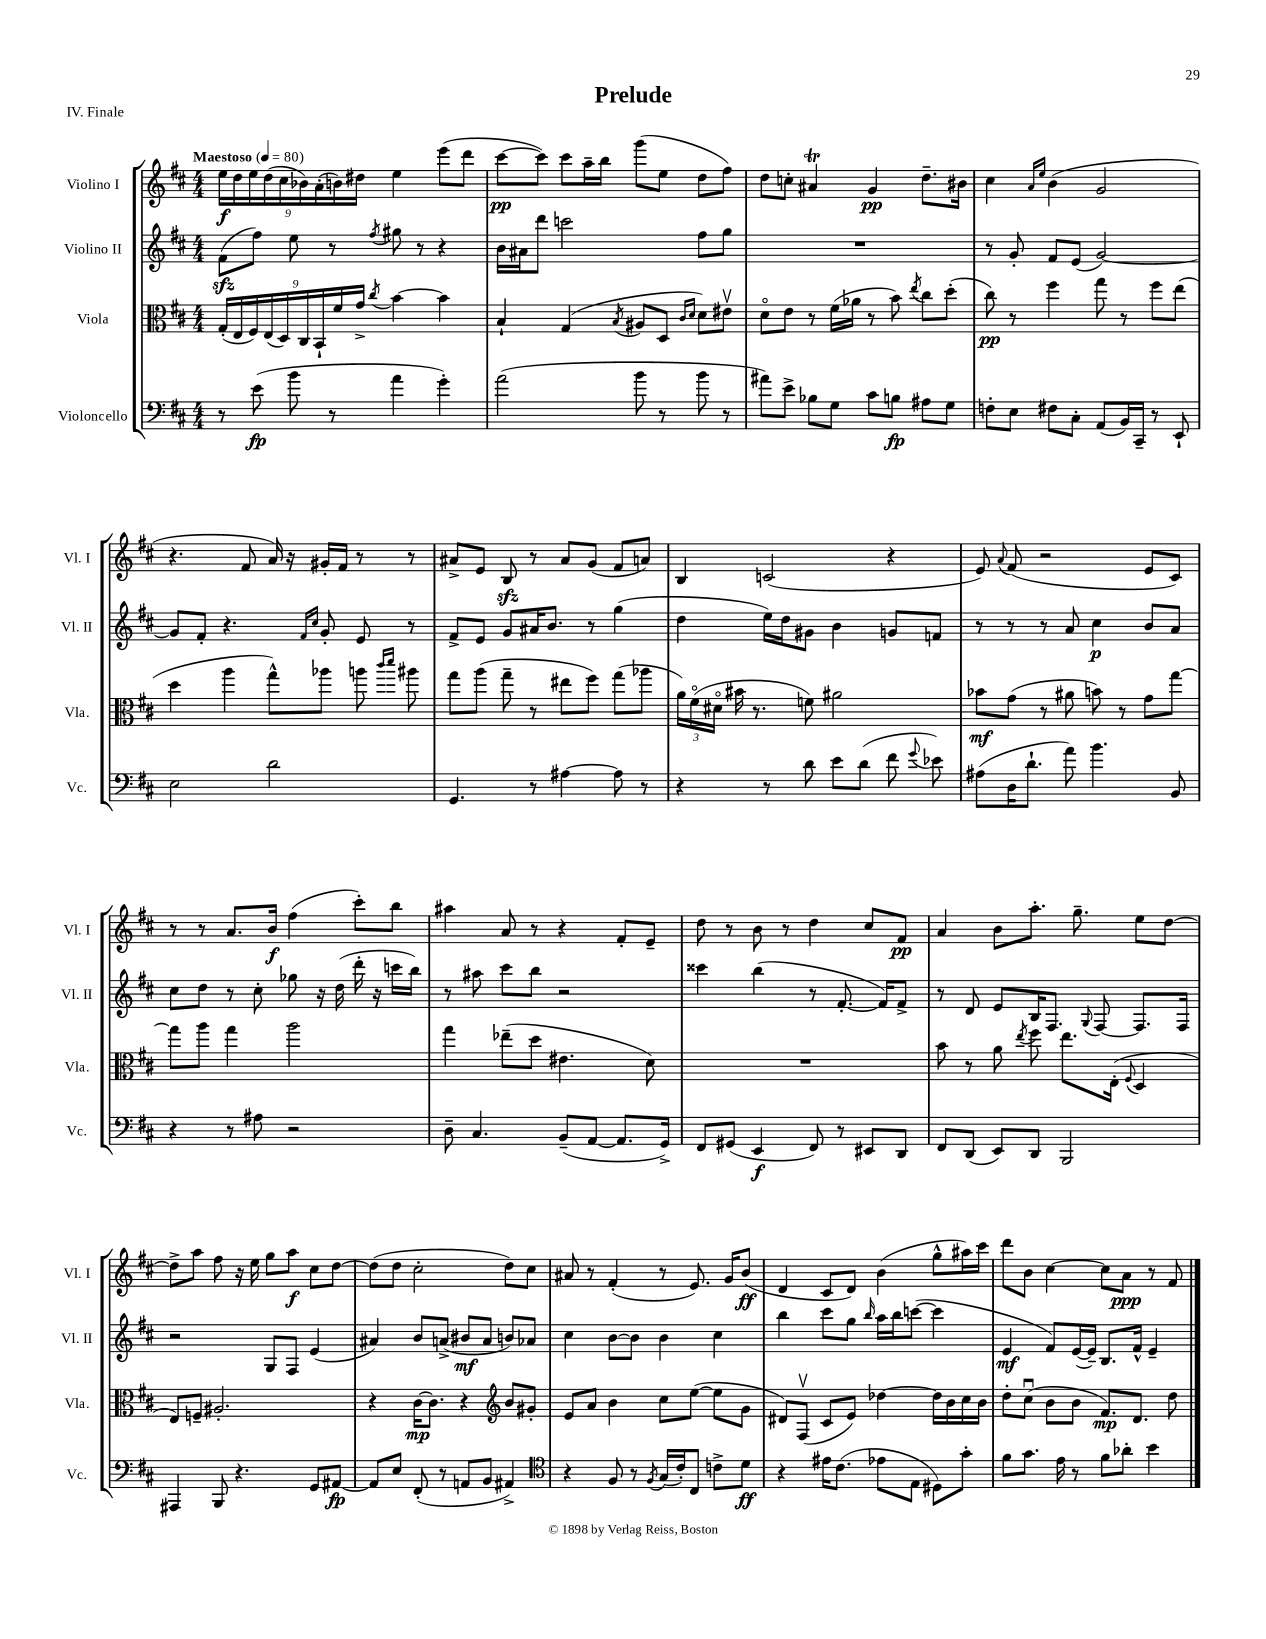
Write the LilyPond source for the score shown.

\header { title = "Prelude" piece = "IV. Finale" }
<<
\new StaffGroup <<
\new Staff = "s0" \with { instrumentName = "Violino I" shortInstrumentName = "Vl. I" } {
    \clef treble \key d \major \numericTimeSignature \time 4/4 \tempo "Maestoso" 4 = 80
    \autoBeamOff \tuplet 9/8 { e''16[\f d''16 e''16 d''16( cis''16 bes'16) a'16-.( b'16) dis''16] } e''4 e'''8[( d'''8] |
    cis'''8[~\pp cis'''8]) cis'''8[ a''16-- b''16] g'''8[( e''8] d''8[ fis''8]) |
    d''8[ c''8]-. ais'4\trill g'4\pp d''8.[-- bis'16] |
    cis''4 \grace { a'16[ e''16] } b'4( g'2 |
    r4. fis'8 a'16) r16 gis'16[-. fis'16] r8 r8 |
    ais'8[-> e'8] b8\sfz r8 ais'8[ g'8]( fis'8[ a'8]) |
    b4 c'2( r4 |
    e'8) \appoggiatura { a'8 } fis'8( r2 e'8[ cis'8]) |
    r8 r8 a'8.[ b'16]\f fis''4( cis'''8[-.) b''8] |
    ais''4 a'8 r8 r4 fis'8[-. e'8]-- |
    d''8 r8 b'8 r8 d''4 cis''8[ fis'8]\pp |
    a'4 b'8[ a''8.]-. g''8.-- e''8[ d''8]~ |
    d''8[-> a''8] fis''8 r16 e''16 g''8[ a''8]\f cis''8[ d''8]~ |
    d''8[( d''8] cis''2-. d''8[) cis''8] |
    ais'8 r8 fis'4-.( r8 e'8.) g'16[ b'8]\ff( |
    d'4 cis'8[ d'8]) b'4( g''8[-^ ais''16) cis'''16] |
    d'''8[ b'8] cis''4~ cis''8[ a'8]\ppp r8 fis'8 \bar "|." |
}
\new Staff = "s1" \with { instrumentName = "Violino II" shortInstrumentName = "Vl. II" } {
    \clef treble \key d \major \numericTimeSignature \time 4/4
    \autoBeamOff fis'8[\sfz( fis''8]) e''8 r8 \acciaccatura { fis''8 } gis''8 r8 r4 |
    b'16[ ais'16 d'''8] c'''2 fis''8[ g''8] |
    R1 |
    r8 g'8-. fis'8[ e'8]( g'2~) |
    g'8[ fis'8]-. r4. \grace { fis'16[ cis''16] } g'8-. e'8 r8 |
    fis'8[-> e'8] g'8[ ais'16 b'8.] r8 g''4( |
    d''4 e''16[) d''16 gis'8] b'4 g'8[ f'8] |
    r8 r8 r8 a'8 cis''4\p b'8[ a'8] |
    cis''8[ d''8] r8 cis''8-. ges''8 r16 d''16( d'''16-. r16 c'''16[ b''16]) |
    r8 ais''8 cis'''8[ b''8] r2 |
    cisis'''4 b''4( r8 fis'8.~-. fis'16[) fis'8]-> |
    r8 d'8 e'8[ b16 fis8.] \appoggiatura { g8 } fis8~ fis8.[ fis16] |
    r2 g8[ fis8] e'4( |
    ais'4) b'8[ a'8]->( bis'8[\mf a'8] b'8[) aes'8] |
    cis''4 b'8[~ b'8] b'4 cis''4 |
    b''4 cis'''8[ g''8] \grace { b''16 } a''16[ b''16 c'''8]~( c'''4 |
    e'4\mf fis'8[) e'16~( e'16]--) b8.[ fis'16]-^ e'4-- \bar "|." |
}
\new Staff = "s2" \with { instrumentName = "Viola" shortInstrumentName = "Vla." } {
    \clef alto \key d \major \numericTimeSignature \time 4/4
    \autoBeamOff \tuplet 9/8 { g16[-.( e16 fis16) e16( d16) cis16 b,16-! fis'16 g'16]-> } \acciaccatura { cis''8 } b'4~ b'4 |
    b4-! g4( \acciaccatura { b8 } ais8[ d8] \grace { cis'16[ d'16] } d'8[) eis'8]\upbow |
    d'8[\flageolet e'8] r8 fis'16[( aes'16] r8 b'8) \acciaccatura { e''8 } cis''8[ d''8]-.( |
    cis''8\pp) r8 fis''4 g''8 r8 fis''8[ e''8]( |
    d''4 a''4 g''8[-^) aes''8] a''8 \grace { cis'''16[ d'''16] } ais''8 |
    g''8[ a''8]( g''8-- r8 eis''8[ fis''8]) g''8[( aes''8] |
    \tuplet 3/2 { a'16[) fis'16\flageolet( dis'16]\flageolet } bis'16 r8. f'8) ais'2 |
    bes'8[\mf g'8]( r8 ais'8 b'8) r8 g'8[ g''8]~ |
    g''8[ a''8] g''4 a''2 |
    g''4 ees''8[--( d''8] eis'4. d'8) |
    R1 |
    b'8 r8 a'8 \acciaccatura { e''8 } fis''8 e''8.[ e16]-.( \appoggiatura { fis8 } d4 |
    e8[) f8]-- ais2.-. |
    r4 cis'16[~\mp cis'8.] r4 \clef treble b'8[ gis'8]-. |
    e'8[ a'8] b'4 cis''8[ e''8]~( e''8[ g'8] |
    dis'8[) fis8]\upbow( cis'8[ e'8]) des''4~ des''16[ b'16 cis''16 b'16] |
    d''8[-. cis''8]\downbow( b'8[ b'8] fis'8.[\mp) d'8.] d''8 \bar "|." |
}
\new Staff = "s3" \with { instrumentName = "Violoncello" shortInstrumentName = "Vc." } {
    \clef bass \key d \major \numericTimeSignature \time 4/4
    \autoBeamOff r8 e'8\fp( b'8 r8 a'4 g'4-.) |
    a'2( b'8 r8 b'8 r8 |
    ais'8[) e'8]-> bes8[ g8] cis'8[ b8]\fp ais8[ g8] |
    f8[-. e8] fis8[ cis8]-. a,8[( b,16) cis,16]-- r8 e,8-! |
    e2 d'2 |
    g,4. r8 ais4~ ais8 r8 |
    r4 r8 d'8 e'8[ d'8]( fis'8 \appoggiatura { g'8 } ees'8) |
    ais8[( d16 d'8.]-! a'8) b'4. b,8 |
    r4 r8 ais8 r2 |
    d8-- cis4. b,8[--( a,8]~ a,8.[ g,16]->) |
    fis,8[ gis,8]( e,4\f fis,8) r8 eis,8[ d,8] |
    fis,8[ d,8]( e,8[) d,8] b,,2 |
    ais,,4 b,,8 r4. g,8[ ais,8]~\fp |
    ais,8[ e8] fis,8-.( r8 a,8[ b,8] ais,4->) |
    \clef tenor r4 fis8 r8 \acciaccatura { fis8 } g16[( cis'16-.) cis8] c'8[-> d'8]\ff |
    r4 eis'16[ cis'8.]( ees'8[ e8] dis8[) g'8]-. |
    fis'8[ g'8.] e'16 r8 fis'8[ aes'8]-. b'4 \bar "|." |
}
>>
>>
\layout { \context { \Score \remove "Bar_number_engraver" } }
